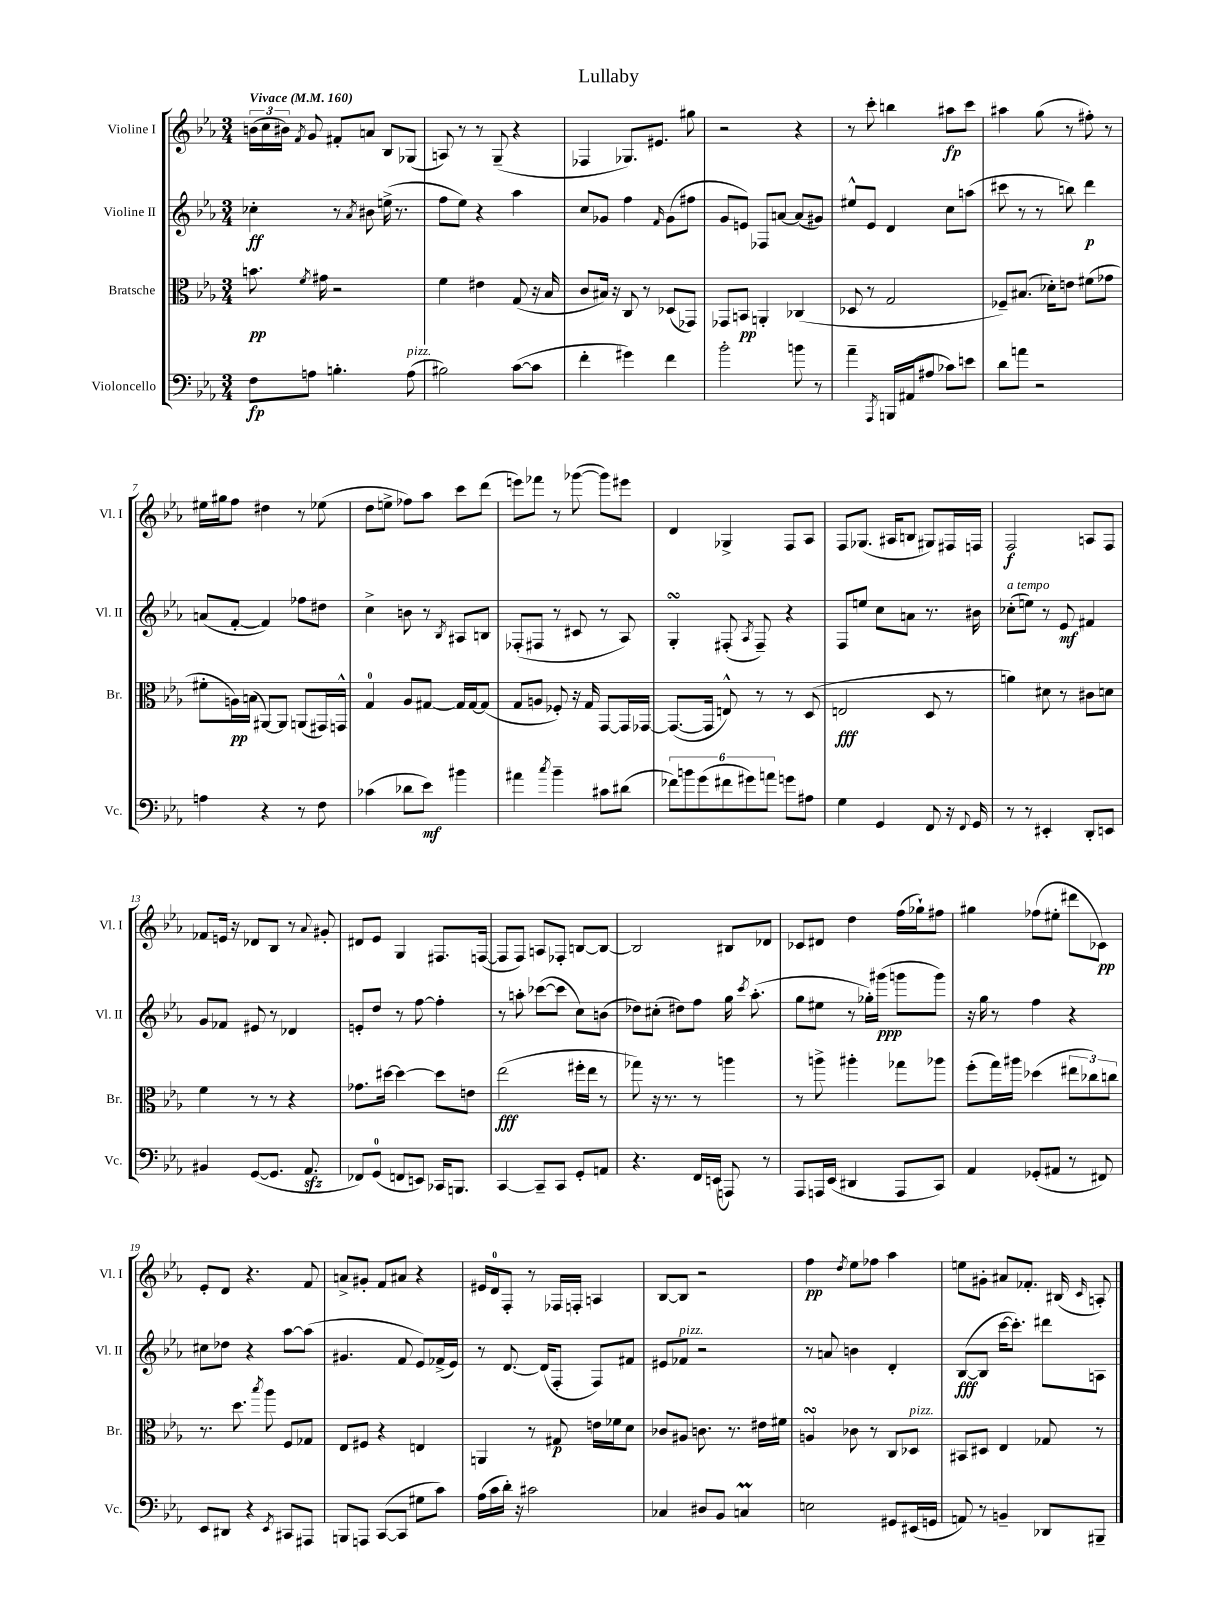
\header { title = "Lullaby" }
<<
\new StaffGroup <<
\new Staff = "s0" \with { instrumentName = "Violine I" shortInstrumentName = "Vl. I" } {
    \clef treble \key ees \major \numericTimeSignature \time 3/4 \tempo "Vivace" 4 = 160
    \autoBeamOff \tuplet 3/2 { b'16[( c''16 bis'16]) } \acciaccatura { f'8 } g'8 fis'8[-. a'8] bes8[ ges8]( |
    a8) r8 r8 g8--( r4 |
    fes4 ges8.[) eis'8.] gis''8 |
    r2 r4 |
    r8 c'''8-. b''4 ais''8[\fp c'''8] |
    ais''4 g''8( r8 fis''8-.) r8 |
    eis''16[ gis''16 f''8] dis''4 r8 ees''8( |
    d''8[ e''8]-> fes''8[) aes''8] c'''8[ d'''8]( |
    e'''8[) fes'''8] r8 ges'''8~( ges'''8[) eis'''8] |
    d'4 ges4-> f8[ aes8] |
    f8[ ges8.]( ais16[ b8] gis8[) fis16 f16] |
    f2\f a8[ f8] |
    fes'8[ e'16] r16 des'8[ bes8] r8 \appoggiatura { aes'8 } gis'8-. |
    dis'8[ ees'8] g4 fis8.[ f16]~( |
    f8[ f8]) a8[ fes8]-. b8[~ b8]~ |
    b2 bis8[ des'8] |
    ces'8[ dis'8] d''4 f''16[( ges''16-!) fis''8] |
    gis''4 fes''8[( eis''8]-. dis'''8[ ces'8]\pp) |
    ees'8[-. d'8] r4. f'8 |
    a'8[-> gis'8]-. f'8[ ais'8] r4 |
    eis'16[ d'16-0 f8]-. r8 fes16[ f16]-. a4 |
    bes8[~ bes8] r2 |
    f''4\pp \acciaccatura { d''8 } ees''8[ fes''8] aes''4 |
    e''8[ gis'8]-. ais'8[ fes'8.]-. bis16( \grace { c'16 } a8-.) \bar "|." |
}
\new Staff = "s1" \with { instrumentName = "Violine II" shortInstrumentName = "Vl. II" } {
    \clef treble \key ees \major \numericTimeSignature \time 3/4
    \autoBeamOff ces''4-.\ff r8 \acciaccatura { aes'8 } bis'8 e''16->( r8. |
    f''8[ ees''8]) r4 aes''4 |
    c''8[ ges'8] f''4 \grace { f'16 } ges'8[( fis''8] |
    g'8[ e'8]) fes8[ a'8]~ a'8[( gis'8]) |
    eis''8[-^ ees'8] d'4 c''8[ a''8]( |
    cis'''8 r8 r8 b''8) d'''4\p |
    a'8[( f'8]~-. f'4) fes''8[ dis''8] |
    c''4-> b'8 r8 \acciaccatura { bes8 } ais8[ b8] |
    fes8[-.( fis8] r8 cis'8 r8 aes8) |
    g4-.\turn fis8-.( \acciaccatura { aes8 } fis8--) r4 |
    f8[ e''8] c''8[ a'8] r8. bis'16 |
    ces''8[-.^\markup { \italic "a tempo" }( e''8]) r8 ees'8\mf fis'4 |
    g'8[ fes'8] eis'8 r8 des'4 |
    e'8[-. d''8] r8 f''8~ f''4-. |
    r8 a''8-. ces'''8[~( ces'''8] c''8[) b'8]( |
    des''8[) cis''8]-.( dis''8[) f''8] g''16 \acciaccatura { c'''8 } aes''8.-.( |
    g''8[ eis''8] r8 ges''16[-.) gis'''16]\ppp( g'''8[ g'''8]) |
    r16 g''16 r8 f''4 r4 |
    cis''8[ des''8] r4 aes''8[~ aes''8]( |
    gis'4. f'8 ees'8[) fes'16->( ees'16]) |
    r8 d'8.~ d'16[( f8]-. f8[) fis'8] |
    eis'8[ fes'8]^\markup { \italic "pizz." } r2 |
    r8 a'8 b'4 d'4-. |
    bes8[~\fff( bes8] c'''16[~ c'''8.]-.) dis'''8[ a8] \bar "|." |
}
\new Staff = "s2" \with { instrumentName = "Bratsche" shortInstrumentName = "Br." } {
    \clef alto \key ees \major \numericTimeSignature \time 3/4
    \autoBeamOff b'8.\pp \acciaccatura { f'8 } gis'16 r2 |
    f'4 eis'4 g8( r16 bes16 |
    c'8[ bis16]) r16 c8 r8 des8[( ges,8]) |
    ges,8[ b,8]\pp a,4-. ces4( |
    des8 r8 g2 |
    fes8[--) bis8.]( des'16[-.) e'8] fis'8[( ges'8] |
    fis'8[-. a16\pp) b16]( ais,8[~) ais,8] a,8[( gis,16) g,16]-^ |
    g4-0 aes8[ gis8]~ gis16[ gis16~ gis8]( |
    g8[ a8] fes8-.) r16 g16 g,8[~ g,16 ges,16]~ |
    ges,8.[~( ges,16] e8-^) r8 r8 d8( |
    e2\fff d8 r8 |
    a'4) dis'8 r8 cis'8[ d'8] |
    f'4 r8 r8 r4 |
    ges'8.[ dis''16]~ dis''4~ dis''8[ e'8] |
    ees''2\fff( fis''16[-. ees''16] r8 |
    ges''8) r16 r8. r8 a''4 |
    r8 a''8-> ais''4-. ges''8[ aes''8] |
    f''8[-.( g''16) ais''16] des''4( \tuplet 3/2 { eis''8[ ces''8) c''8] } |
    r8. d''8. \acciaccatura { bes''8 } aes''8 f8[ ges8] |
    ees8[ fis8] r4 e4 |
    a,4 r8 gis8\p e'16[ fes'16 d'8] |
    ces'8[ ais8] c'8. r8. eis'16[ fis'16] |
    a4\turn ces'8 r8 c8[ des8]^\markup { \italic "pizz." } |
    bis,8[ dis8] ees4 ges8 r8 \bar "|." |
}
\new Staff = "s3" \with { instrumentName = "Violoncello" shortInstrumentName = "Vc." } {
    \clef bass \key ees \major \numericTimeSignature \time 3/4
    \autoBeamOff f8[\fp a8] b4.-. a8^\markup { \italic "pizz." }( |
    bis2) c'8[~( c'8] |
    f'4-. gis'4) f'4 |
    bes'2-. b'8 r8 |
    aes'4-- \acciaccatura { aes,,8 } b,,16[ ais,16( ais8] ces'8[) e'8] |
    d'8[ a'8] r2 |
    a4 r4 r8 f8 |
    ces'4( des'8[ ees'8]\mf) bis'4 |
    ais'4 \acciaccatura { c''8 } bes'4-- cis'8[ dis'8]( |
    \tuplet 6/4 { fes'8[) b'8 g'8( fis'8 gis'8) a'8] } g'8[ ais8] |
    g4 g,4 f,8 r16 \appoggiatura { f,8 } g,16 |
    r8 r8 eis,4-. d,8[-. e,8] |
    bis,4 g,8[~( g,8.] aes,8.\sfz |
    fes,8[) g,8]-0( f,8[ e,8]) ces,16[ b,,8.] |
    c,4~ c,8[-- c,8] g,8[-. a,8] |
    r4. f,16[ e,16]( a,,8) r8 |
    aes,,8[ a,,16 ees,16]( dis,4 a,,8[ c,8]) |
    aes,4 ges,8[-.( ais,8] r8 fis,8) |
    ees,8[ dis,8] r4 \acciaccatura { ees,8 } cis,8[ ais,,8] |
    b,,8[ a,,8] c,8[~( c,8] gis8[ c'8]) |
    aes16[( c'16 d'16]-.) r16 cis'2 |
    ces4 dis8[ bes,8] c4\prall |
    e2 gis,8[ eis,16( g,16] |
    a,8) r8 b,4-- des,8[ bis,,8]-- \bar "|." |
}
>>
>>
